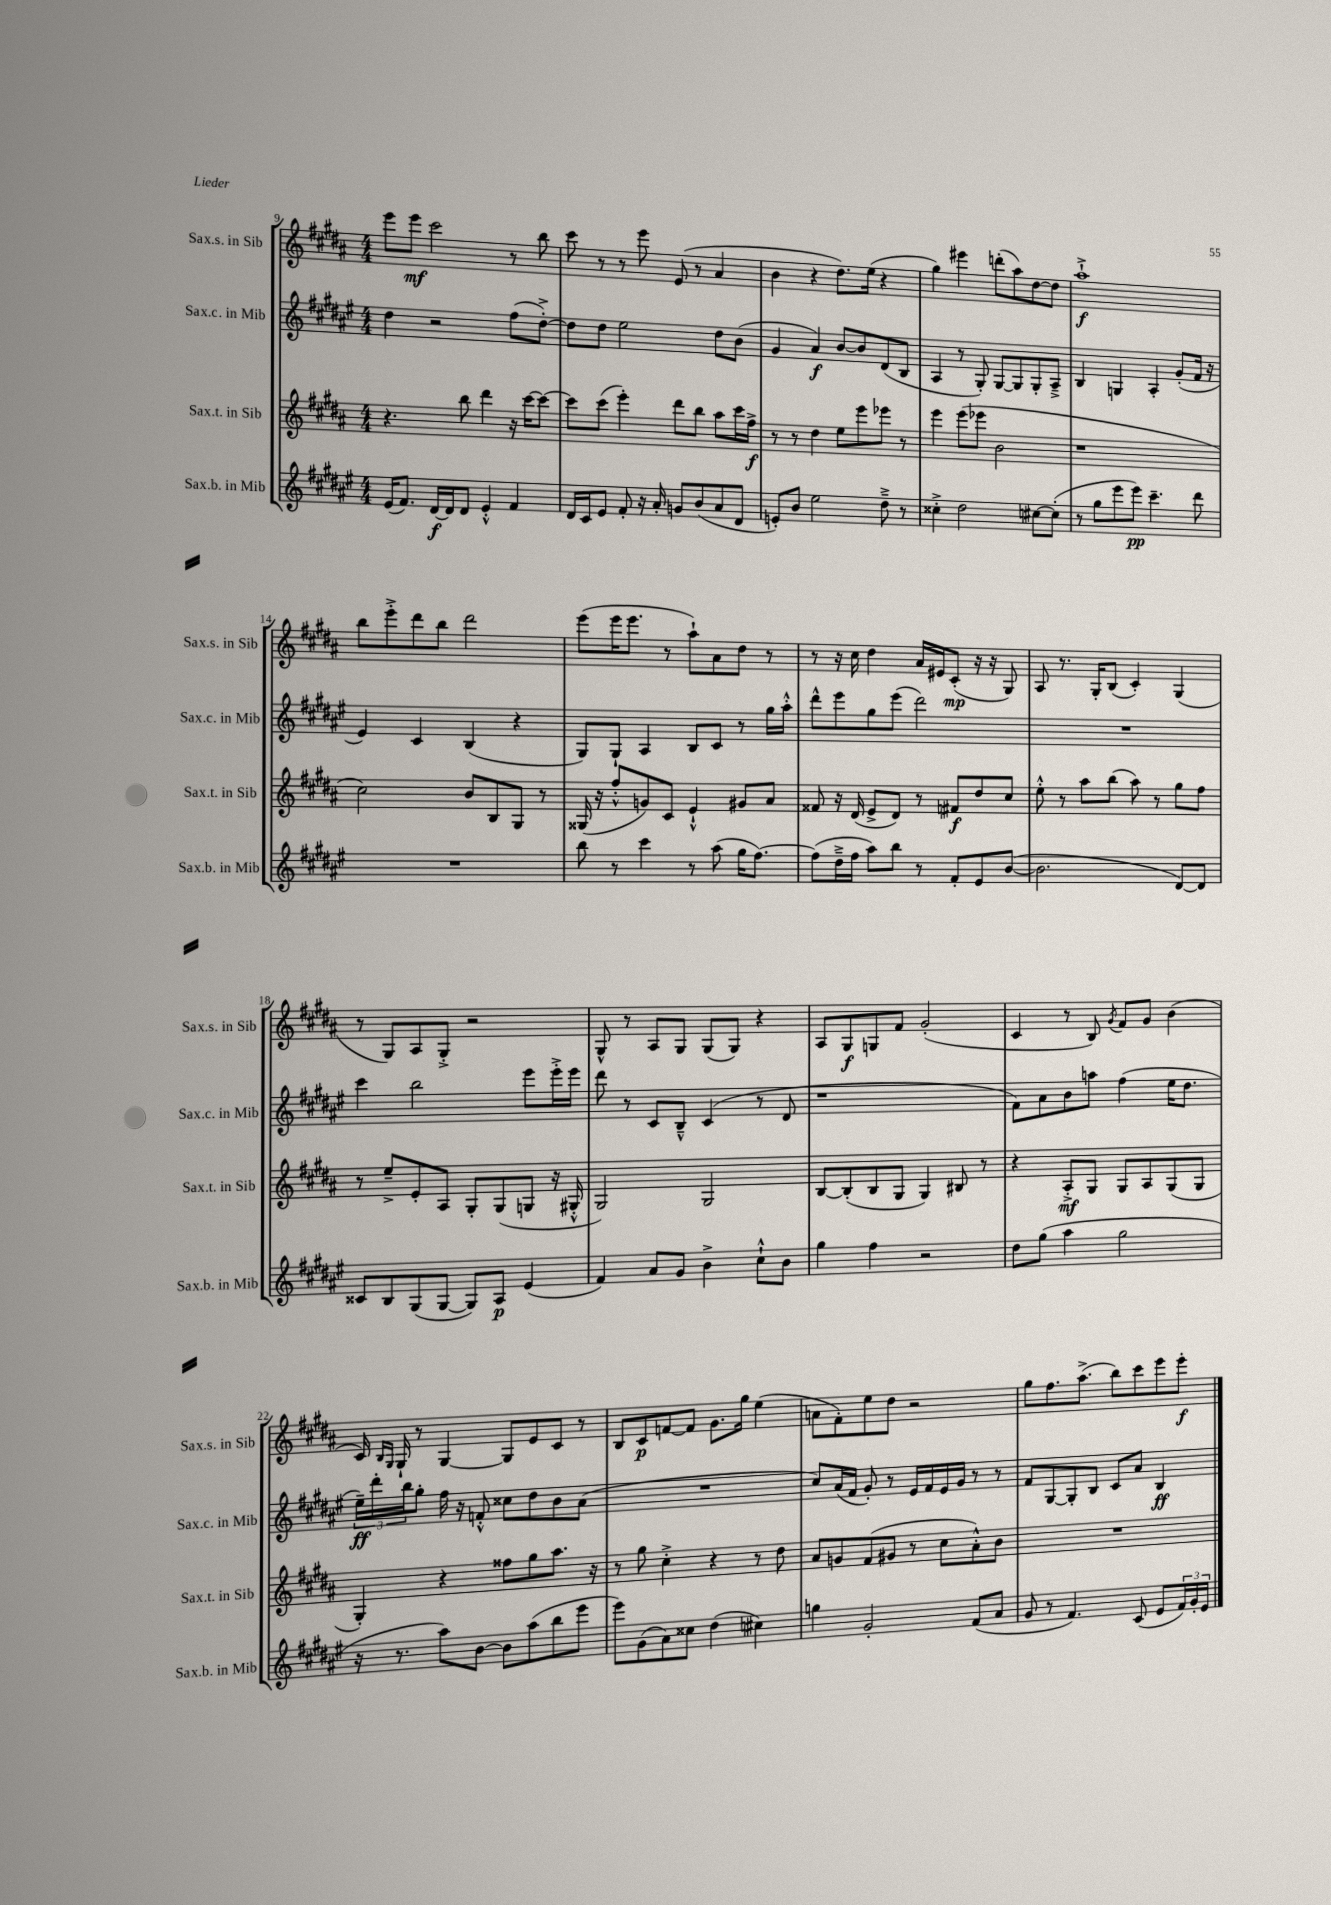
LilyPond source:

<<
\new StaffGroup <<
\new Staff = "s0" \with { instrumentName = "Sax.s. in Sib" shortInstrumentName = "Sax.s. in Sib" } {
    \clef treble \key b \major \numericTimeSignature \time 4/4
    e'''8 e'''8\mf cis'''2 r8 b''8 |
    cis'''8 r8 r8 e'''8 e'8( r8 ais'4 |
    b'4 r4 dis''8.) e''16( r4 |
    gis''4) eis'''4 d'''8-.( ais''8) dis''8~ dis''8 |
    ais''1-!->\f |
    b''8 e'''8-.-> dis'''8 b''8 dis'''2 |
    e'''8( e'''16 e'''8. r8 ais''8-!) ais'8 dis''8 r8 |
    r8 r16 cis''16 dis''4 ais'16 eis'16 cis'8-.\mp( r16 r16 gis8) |
    ais8 r8. gis16-. b8( cis'4-.) gis4( |
    r8 gis8) ais8 gis8-.-> r2 |
    gis8-^ r8 ais8 gis8 gis8( gis8) r4 |
    ais8 gis8\f g8 fis'8 gis'2-.( |
    cis'4 r8 b8) \acciaccatura { gis'8 } fis'8 gis'8 b'4( |
    cis'16) \grace { b16 gis16 } gis16-! r8 gis4~ gis8 e'8 cis'8 r8 |
    b8 cis'8\p f'8~ f'8 gis'8. gis''16 e''4( |
    a'8 fis'8-.) e''8 dis''8 r2 |
    gis''8 fis''8. ais''8.->( b''8) cis'''8 e'''8 e'''8-.\f \bar "|." |
}
\new Staff = "s1" \with { instrumentName = "Sax.c. in Mib" shortInstrumentName = "Sax.c. in Mib" } {
    \clef treble \key fis \major \numericTimeSignature \time 4/4
    dis''4 r2 fis''8( dis''8~-.->) |
    dis''8 dis''8 eis''2 dis''8 b'8( |
    gis'4 ais'4\f) b'8~ b'8 dis'8( b8 |
    ais4 r8 gis8-.) gis8~ gis8 gis8-. ais8---> |
    b4 g4 ais4-. gis'8-.( fis'16 r16 |
    eis'4) cis'4 b4( r4 |
    gis8) gis8-! ais4 b8 cis'8 r8 gis''16 ais''16-.-^ |
    dis'''8-^ eis'''8 gis''8 eis'''8( dis'''2) |
    R1 |
    cis'''4 b''2 eis'''8 eis'''16-.-> eis'''16 |
    dis'''8 r8 cis'8 b8---^ cis'4( r8 dis'8 |
    r1 |
    fis'8) ais'8 b'8 a''8 fis''4( eis''16 dis''8. |
    \tuplet 3/2 { eis''16--\ff) dis'''16-. b''16 } gis''8-. fis''16 r16 f'8-.-^ cisis''8 dis''8 b'8 ais'8( |
    R1 |
    cis''8) ais'16( fis'16 gis'8-.) r8 eis'16 fis'16 eis'16 gis'16 r8 r8 |
    fis'8 gis8~ gis8-. b8 cis'8 ais'8 b4\ff \bar "|." |
}
\new Staff = "s2" \with { instrumentName = "Sax.t. in Sib" shortInstrumentName = "Sax.t. in Sib" } {
    \clef treble \key b \major \numericTimeSignature \time 4/4
    r4. b''8 dis'''4 r16 cis'''16~ cis'''8~ |
    cis'''8 cis'''8( e'''4-.) dis'''8 b''8 ais''8 cis'''16 fis''16->\f |
    r8 r8 dis''4 e''8 e'''8 ees'''8 r8 |
    e'''4 e'''8( ees'''8 b'2 |
    r1 |
    cis''2) b'8 b8 gis8 r8 |
    gisis16( r16 fis''8-.-^ g'8) cis'8 e'4-!-^ gis'8 ais'8 |
    fisis'8 r16 dis'16( e'8-> dis'8) r8 fis'8\f dis''8 cis''8 |
    e''8-.-^ r8 ais''8 b''8( ais''8) r8 gis''8 fis''8 |
    r8 e''8---> e'8-. ais8 gis8-. gis8( g8 r16 gis16-.-^ |
    gis2) gis2 |
    b8~ b8-.( b8 gis8 gis4) bis8 r8 |
    r4 ais8-.->\mf gis8 gis8 ais8 gis8( gis8 |
    gis4-.) r4 fisis''8 gis''8 ais''8. r16 |
    r8 gis''8 cis''4-.-> r4 r8 dis''8 |
    ais'8 g'8 fis'8( gis'8 r8 cis''8 ais'8-.-^) b'8 |
    R1 \bar "|." |
}
\new Staff = "s3" \with { instrumentName = "Sax.b. in Mib" shortInstrumentName = "Sax.b. in Mib" } {
    \clef treble \key fis \major \numericTimeSignature \time 4/4
    eis'16( fis'8.) dis'16~\f dis'16 dis'8 eis'4-.-^ fis'4 |
    dis'16 cis'16 eis'8 fis'8-. r16 ais'16-. g'8 b'8( ais'8 dis'8 |
    e'8-.) b'8 eis''2 dis''8---> r8 |
    cisis''4-.-> dis''2 cis''8~ cis''8-.( |
    r8 gis''8 eis'''8 eis'''8\pp) cis'''4.-- dis'''8 |
    R1 |
    b''8 r8 cis'''4 r8 ais''8( gis''16 fis''8.~) |
    fis''8( dis''16---> fis''16 ais''8) b''8 r8 fis'8-. eis'8 b'8~( |
    b'2. dis'8~) dis'8 |
    cisis'8 b8 gis8( gis8~ gis8) ais8\p eis'4( |
    fis'4) ais'8 gis'8 b'4-> cis''8-!-^ b'8 |
    gis''4 fis''4 r2 |
    dis''8 gis''8( ais''4 gis''2 |
    r16 r8. ais''8) b'8~ b'8 ais''8( b''8 eis'''8 |
    eis'''8) gis'8( ais'8) cisis''8 dis''4( cis''4) |
    g''4 gis'2-. fis'8( ais'8 |
    gis'8 r8 fis'4.) cis'8( eis'8 \tuplet 3/2 { fis'16) gis'16-. eis'16 } \bar "|." |
}
>>
>>
\layout { \context { \Score currentBarNumber = #9 } }
